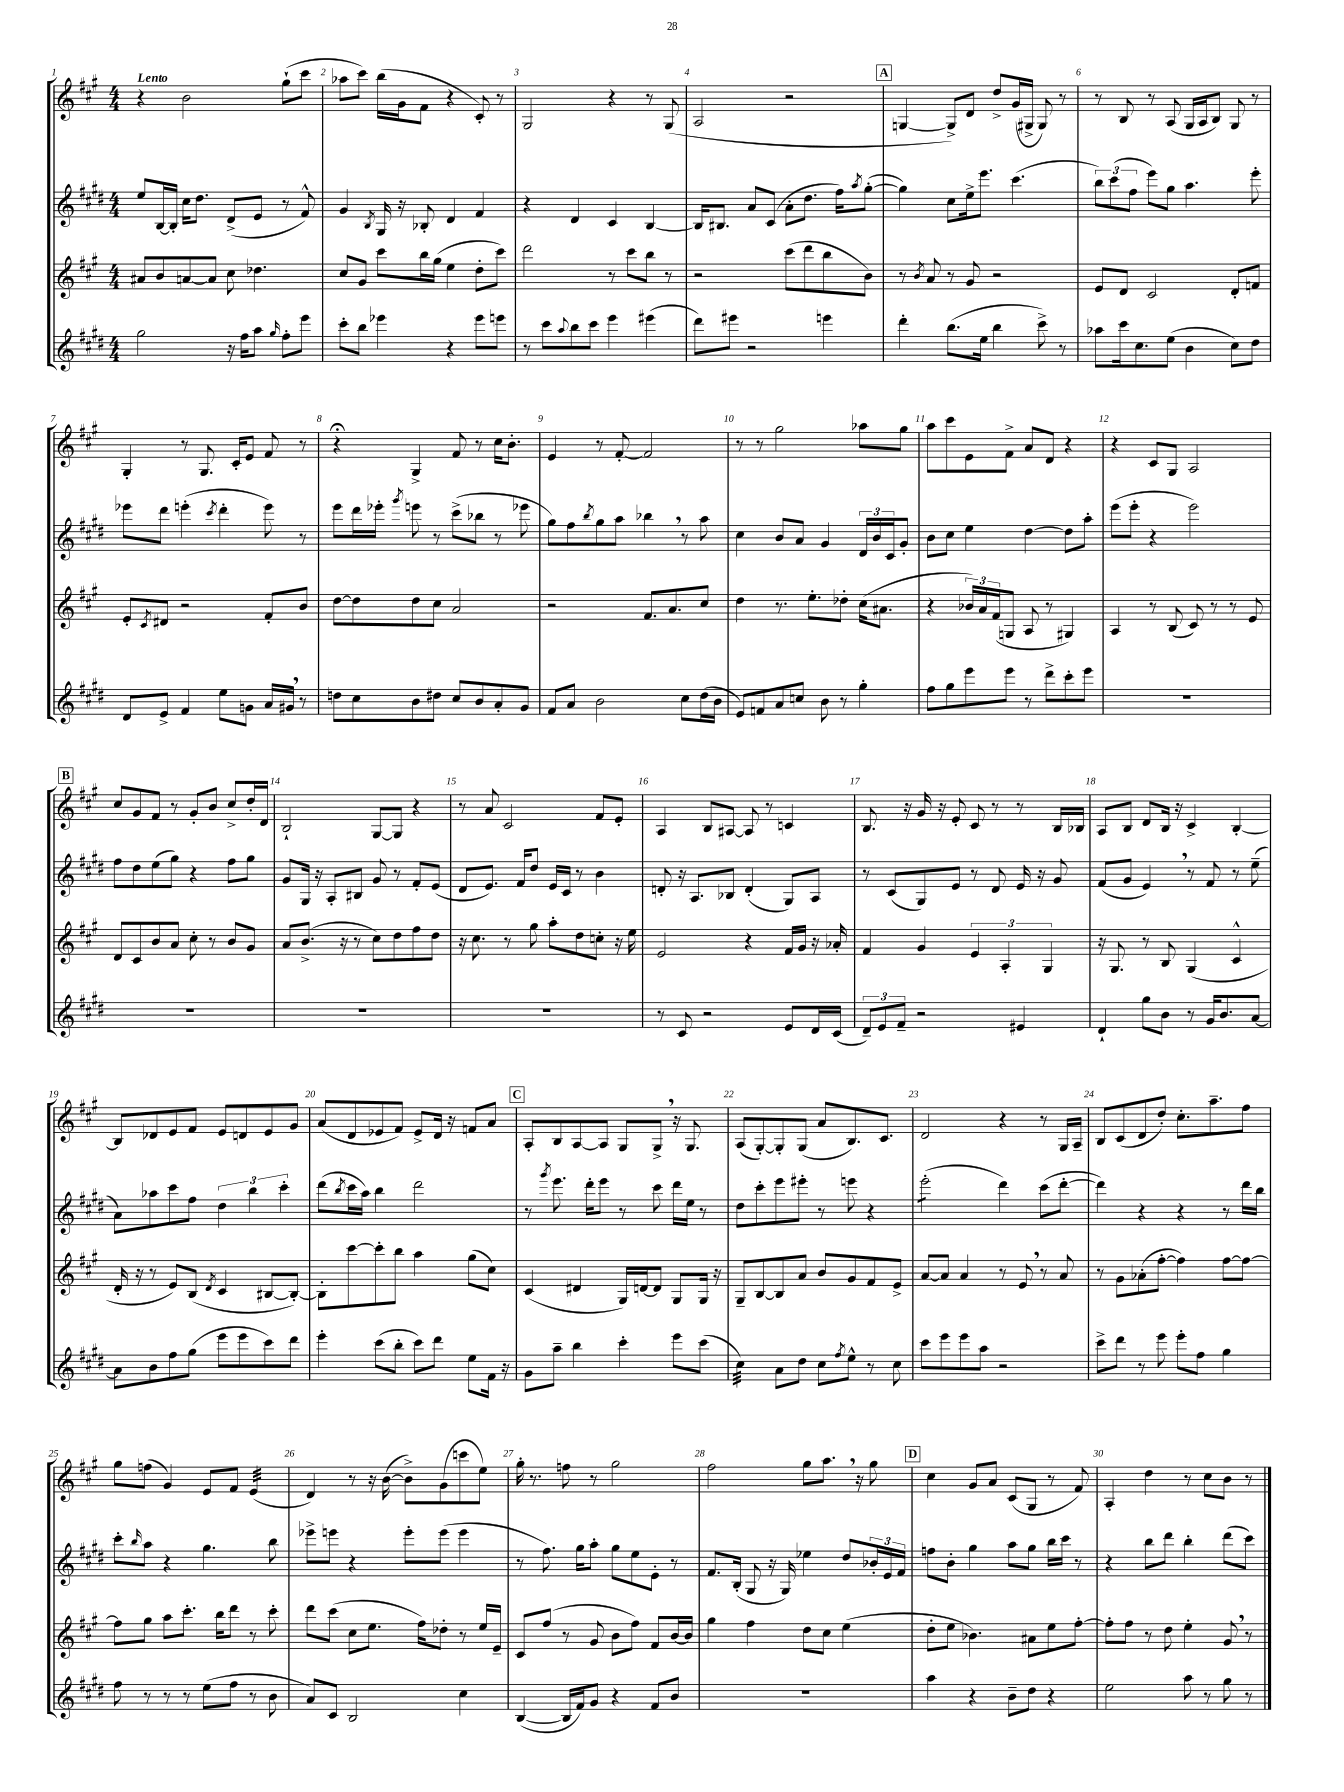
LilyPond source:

<<
\new StaffGroup <<
\new Staff = "s0" {
    \clef treble \key a \major \numericTimeSignature \time 4/4 \tempo "Lento"
    r4 b'2 gis''8-!( cis'''8 |
    aes''8 cis'''8) b''16( gis'16 fis'8 r4 cis'8-.) r8 |
    gis2 r4 r8 gis8( |
    a2 r2 |
    \mark \markup { \box "A" } g4~ g8->) d'8 d''8-> gis'16( gis16-> gis8) r8 |
    r8 b8 r8 a8( gis16 a16 b8) gis8 r8 |
    gis4-. r8 gis8. cis'16-. e'8 fis'8 r8 |
    r4\fermata gis4-> fis'8 r8 cis''16 b'8.-. |
    e'4 r8 fis'8~-. fis'2 |
    r8 r8 gis''2 aes''8 gis''8 |
    a''8 cis'''8 e'8 fis'8-> a'8 d'8 r4 |
    r4 cis'8 gis8 a2 |
    \mark \markup { \box "B" } cis''8 gis'8 fis'8 r8 gis'8-. b'8 cis''8-> d''16-. d'16 |
    b2-! gis8~ gis8 r4 |
    r8 a'8 cis'2 fis'8 e'8-. |
    a4 b8 ais8~ ais8 r8 c'4 |
    b8. r16 gis'16 r16 e'8-. cis'8 r8 r8 b16 bes16 |
    a8 b8 d'8 b16 r16 cis'4-> b4~-. |
    b8 des'8 e'8 fis'8 e'8 d'8 e'8 gis'8 |
    a'8( d'8 ees'8 fis'8) ees'8-> d'16 r16 f'8 a'8 |
    \mark \markup { \box "C" } a8-. b8 a8~ a8 gis8 gis8-> \breathe r16 gis8. |
    a8( gis8~-.) gis8-. gis8( a'8 b8.) cis'8. |
    d'2 r4 r8 gis16 a16-- |
    b8 cis'8( d'8 d''8-.) cis''8.-. a''8.-- fis''8 |
    gis''8 f''8( gis'4) e'8 fis'8 e'4:32( |
    d'4) r8 r16 b'16~( b'8->) gis'8( c'''8 e''8) |
    gis''16-. r8. f''8 r8 gis''2 |
    fis''2 gis''8 a''8. \breathe r16 gis''8 |
    \mark \markup { \box "D" } cis''4 gis'8 a'8 cis'8( gis8 r8 fis'8) |
    a4-. d''4 r8 cis''8 b'8 r8 \bar "|." |
}
\new Staff = "s1" {
    \clef treble \key e \major \numericTimeSignature \time 4/4
    e''8 b16~ b16-. cis''16 dis''8. dis'8->( e'8 r8 fis'8-^) |
    gis'4 \acciaccatura { b8 } gis16 r16 bes8-. dis'4 fis'4 |
    r4 dis'4 cis'4 b4~ |
    b16 bis8. a'8 cis'8( a'8-. dis''8. fis''16) \acciaccatura { a''8 } gis''8~-.( |
    \mark \markup { \box "A" } gis''4) cis''8 e''16-> e'''8. cis'''4.( |
    \tuplet 3/2 { b''8) cis'''8( fis''8 } e'''8) gis''8 a''4. e'''8-. |
    ees'''8 dis'''8 e'''4-.( \acciaccatura { cis'''8 } dis'''4-. e'''8) r8 |
    e'''8 dis'''16 ees'''16-. \acciaccatura { gis'''8 } e'''8 r8 cis'''8->( bes''8 r8 ees'''8 |
    gis''8) fis''8 \acciaccatura { b''8 } gis''8 a''8 bes''4 \breathe r8 a''8 |
    cis''4 b'8 a'8 gis'4 \tuplet 3/2 { dis'16 b'16 cis'16 } gis'8-. |
    b'8 cis''8 e''4 dis''4~ dis''8 a''8-. |
    e'''8( e'''8-. r4 e'''2) |
    \mark \markup { \box "B" } fis''8 dis''8 e''8( gis''8) r4 fis''8 gis''8 |
    gis'8 gis16 r16 a8-. bis8 gis'8 r8 fis'8-. e'8( |
    dis'8 e'8.) fis'16 dis''8 e'16 cis'16 r8 b'4 |
    d'8-. r16 a8. bes8 d'4-.( gis8) a8 |
    r8 cis'8( gis8) e'8 r8 dis'8 e'16 r16 gis'8 |
    fis'8( gis'8 e'4) \breathe r8 fis'8 r8 e''8--( |
    a'8) aes''8 cis'''8 fis''8 \tuplet 3/2 { dis''4 b''4 cis'''4-. } |
    dis'''8( \acciaccatura { b''8 } cis'''16 a''16) b''4 dis'''2 |
    \mark \markup { \box "C" } r8 \acciaccatura { gis'''8 } e'''8. dis'''16-. e'''8 r8 cis'''8 dis'''16 e''16 r8 |
    dis''8 cis'''8-. e'''8 eis'''8-. r8 e'''8 r4 |
    e'''2:8-.( dis'''4) cis'''8( dis'''8~-. |
    dis'''4) r4 r4 r8 dis'''16 b''16 |
    cis'''8-. \grace { b''16 } a''8 r4 gis''4. b''8 |
    ees'''8-> e'''8 r4 e'''8-. e'''8( e'''4 |
    r8 fis''8.) gis''16 a''8-. gis''8 e''8 e'8-. r8 |
    fis'8. b16-.( gis8 r16 gis16) ees''4 dis''8 \tuplet 3/2 { bes'16-. e'16 fis'16 } |
    \mark \markup { \box "D" } f''8 b'8-. gis''4 a''8 gis''8 b''16 cis'''16 r8 |
    r4 b''8 dis'''8 b''4-. dis'''8( cis'''8) \bar "|." |
}
\new Staff = "s2" {
    \clef treble \key a \major \numericTimeSignature \time 4/4
    ais'8 b'8 a'8~ a'8 cis''8 des''4. |
    cis''8 gis'8 cis'''8 b''16 gis''16( e''4 d''8-. cis'''8) |
    d'''2 r8 cis'''8 b''8 r8 |
    r2 cis'''8( d'''8 b''8 b'8) |
    \mark \markup { \box "A" } r8 \acciaccatura { b'8 } a'8 r8 gis'8 r2 |
    e'8 d'8 cis'2 d'8-. f'8 |
    e'8-. \acciaccatura { cis'8 } dis'8 r2 fis'8-. b'8 |
    d''8~ d''8 d''8 cis''8 a'2 |
    r2 fis'8. a'8. cis''8 |
    d''4 r8. e''8.-. des''8-. cis''16( ais'8. |
    r4 \tuplet 3/2 { bes'16) a'16 fis'16( } g8 a8 r8 gis4) |
    a4 r8 b8( cis'8) r8 r8 e'8 |
    \mark \markup { \box "B" } d'8 cis'8 b'8 a'8 cis''8-. r8 b'8 gis'8 |
    a'8 b'8.->( r16 r8 cis''8) d''8 fis''8 d''8 |
    r16 cis''8. r8 gis''8 a''8-. d''8 c''8-. r16 e''16 |
    e'2 r4 fis'16 gis'16 r16 aes'16-. |
    fis'4 gis'4 \tuplet 3/2 { e'4 a4-. gis4 } |
    r16 gis8. r8 b8 gis4( cis'4-^ |
    d'16-. r16 r8 e'8) b8( \acciaccatura { d'8 } cis'4 bis8~ bis8~-.) |
    bis8-. cis'''8~ cis'''8-. b''8 a''4 gis''8( cis''8) |
    \mark \markup { \box "C" } cis'4( dis'4 gis16) d'16~ d'8 gis8 gis16 r16 |
    gis8-- b8~ b8 a'8 b'8 gis'8 fis'8 e'8-> |
    a'8~ a'8 a'4 r8 e'8 \breathe r8 a'8 |
    r8 gis'8 aes'8-.( fis''8~-. fis''4) fis''8~ fis''8~ |
    fis''8 gis''8 a''8 cis'''8.-. b''16 d'''8 r8 cis'''8-. |
    d'''8 cis'''8( cis''8 e''8. fis''16) des''8-. r8 e''16 e'16-- |
    cis'8 fis''8( r8 gis'8 b'8 fis''8) fis'8 b'16~ b'16 |
    gis''4 fis''4 d''8 cis''8 e''4( |
    \mark \markup { \box "D" } d''8-. e''8 bes'4.) ais'8 e''8 fis''8~-. |
    fis''8-. fis''8 r8 d''8 e''4-. gis'8 \breathe r8 \bar "|." |
}
\new Staff = "s3" {
    \clef treble \key e \major \numericTimeSignature \time 4/4
    gis''2 r16 fis''16 a''8 \grace { gis''16 } fis''8-. e'''8 |
    cis'''8-. b''8 ees'''4 r4 ees'''8 e'''8 |
    r8 cis'''8 \appoggiatura { a''8 } b''8 cis'''8 e'''4 eis'''4( |
    dis'''8) eis'''8 r2 e'''4 |
    \mark \markup { \box "A" } dis'''4-. b''8.( e''16 b''4 cis'''8->) r8 |
    aes''8 cis'''16 cis''8. e''8( b'4 cis''8) dis''8 |
    dis'8 e'8-> fis'4 e''8 g'8 a'16 gis'16 \breathe r8 |
    d''8 cis''8 b'8 dis''8 cis''8 b'8 a'8-. gis'8 |
    fis'8 a'8 b'2 cis''8 dis''16( b'16 |
    e'8) f'8 a'8 c''8 b'8 r8 gis''4-. |
    fis''8 gis''8 e'''8 e'''8 r8 dis'''8-> cis'''8-. e'''8 |
    R1 |
    \mark \markup { \box "B" } R1 |
    R1 |
    R1 |
    r8 cis'8 r2 e'8 dis'16 cis'16( |
    \tuplet 3/2 { dis'8--) e'8 fis'8-- } r2 eis'4 |
    dis'4-! gis''8 b'8 r8 gis'16 b'8. a'8~ |
    a'8 b'8 fis''8 gis''8( e'''8 e'''8 cis'''8) dis'''8 |
    e'''4-. cis'''8( b''8-. cis'''8) dis'''8 e''8 fis'16 r16 |
    \mark \markup { \box "C" } gis'8 a''8-- b''4 cis'''4-. e'''8 cis'''8( |
    cis''4:32) a'8 dis''8 cis''8 \acciaccatura { fis''8 } e''8-^ r8 cis''8 |
    cis'''8 e'''8 e'''8 a''8 r2 |
    cis'''8-> dis'''8 r8 e'''8 e'''8-. fis''8 gis''4 |
    fis''8 r8 r8 r8 e''8( fis''8 r8 b'8 |
    a'8) cis'8 b2 cis''4 |
    b4~( b16 fis'16) gis'8 r4 fis'8 b'8 |
    r1 |
    \mark \markup { \box "D" } a''4 r4 b'8-- dis''8 r4 |
    e''2 a''8 r8 gis''8 r8 \bar "|." |
}
>>
>>
\layout { \context { \Score \override BarNumber.break-visibility = ##(#f #t #t) barNumberVisibility = #all-bar-numbers-visible } }
